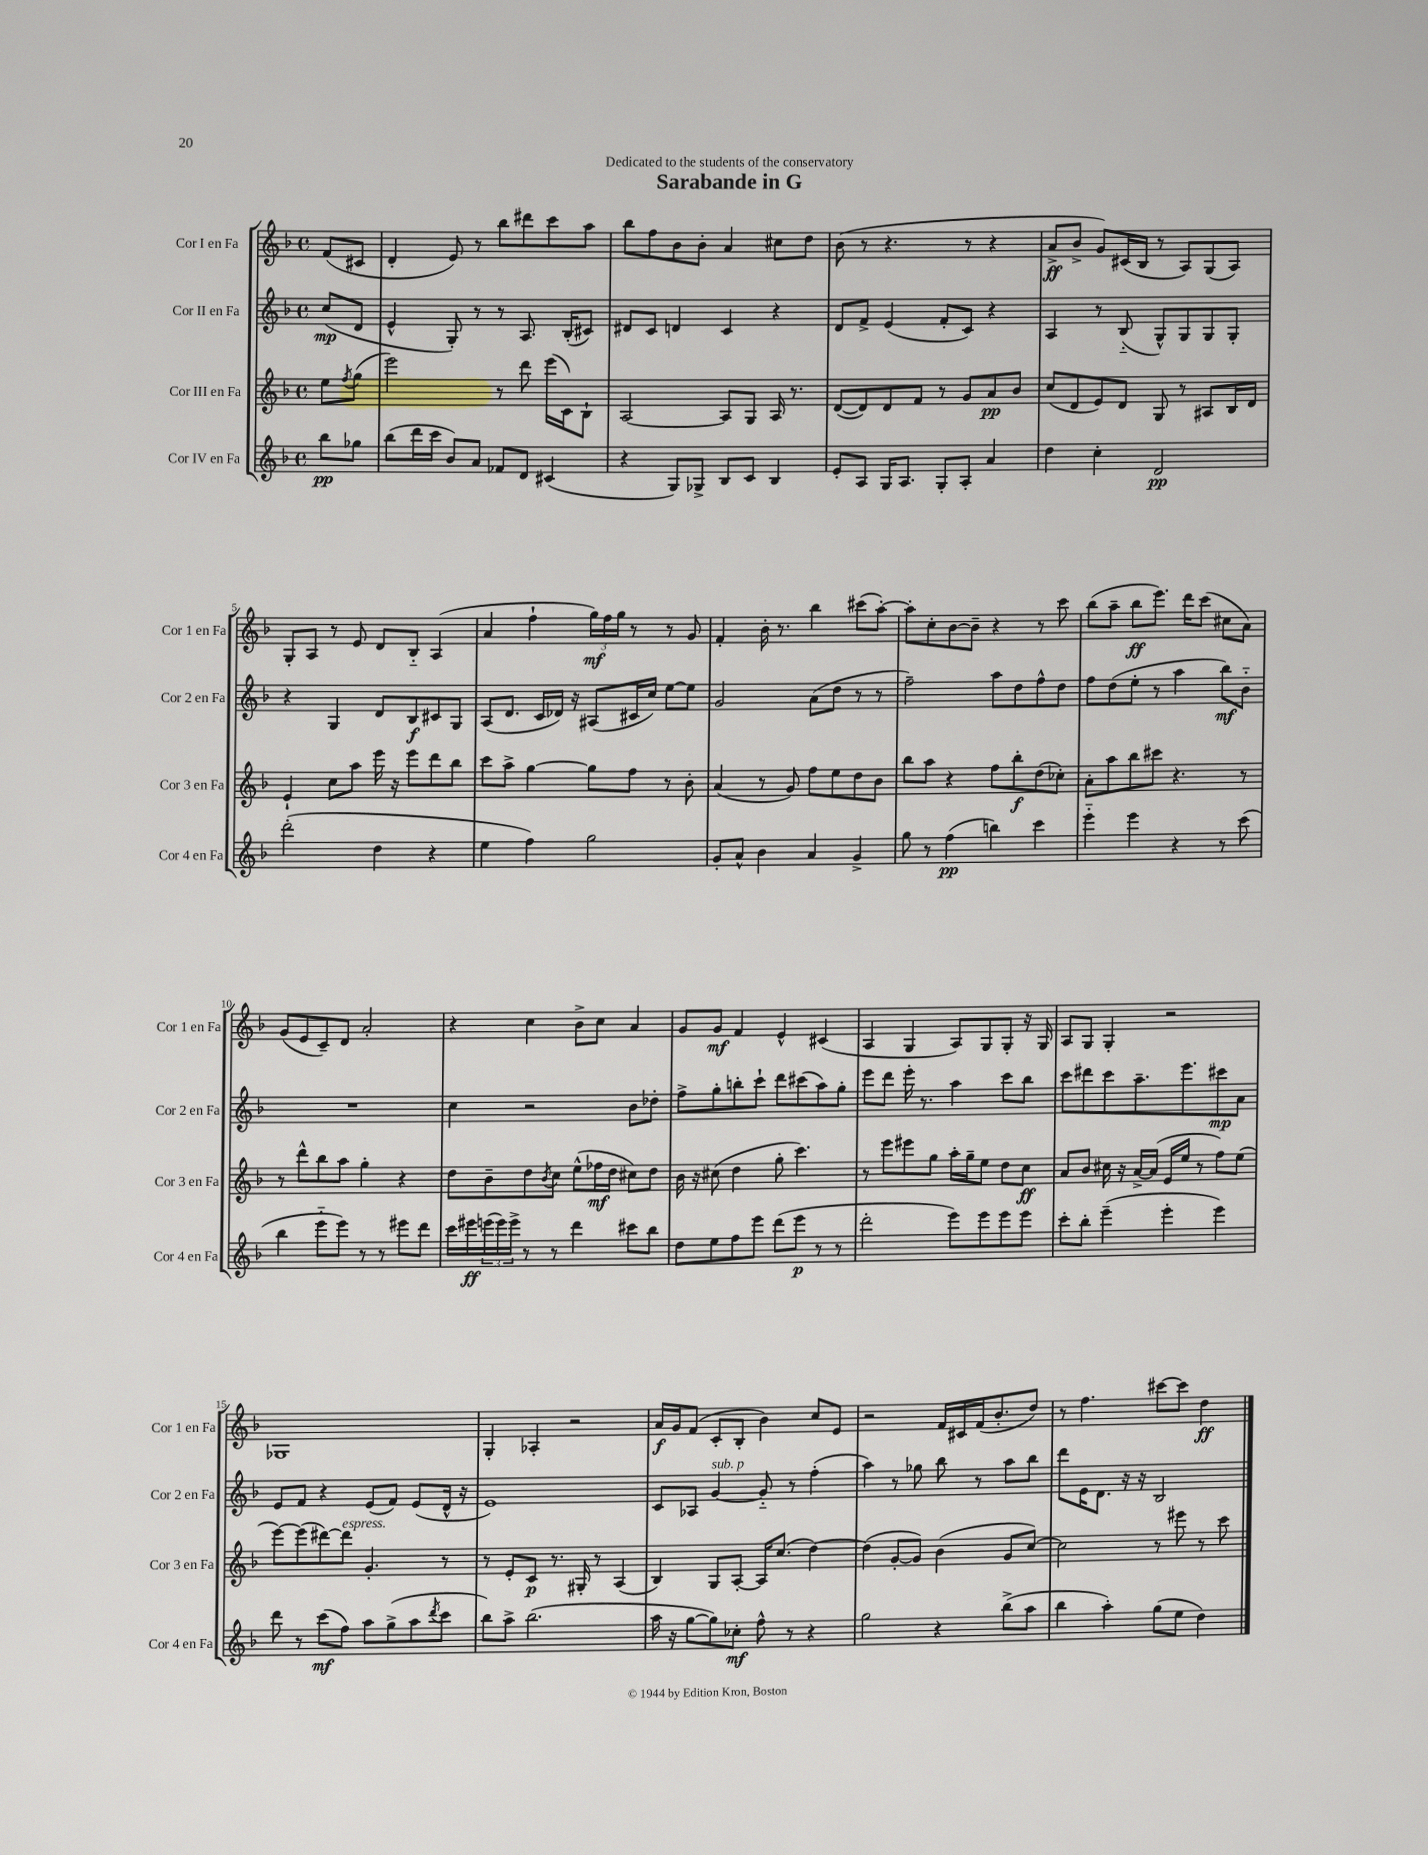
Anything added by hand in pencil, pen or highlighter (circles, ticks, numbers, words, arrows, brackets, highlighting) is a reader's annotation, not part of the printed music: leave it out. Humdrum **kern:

**kern	**kern	**kern	**kern
*staff4	*staff3	*staff2	*staff1
*clefG2	*clefG2	*clefG2	*clefG2
*k[b-]	*k[b-]	*k[b-]	*k[b-]
*M4/4	*M4/4	*M4/4	*M4/4
*met(c)	*met(c)	*met(c)	*met(c)
8bb-\L	8ee\L	(8cc/L	(8f/L
.	8qff/	.	.
8gg-\J	(8gg\J	8d/J	8c#/J
=	=	=	=
(8bb-\L	2eee\)	4e^^/	4d'/
16ddd\L	.	.	.
16ccc\JJ	.	.	.
8b-/L)	.	8G'/)	8e/)
8a/J	.	8r	8r
8f-/L	8r	8r	8bb-\L
8d/J	8ddd\	8.A/	8ddd#\
(4c#/	(16eee\LL	.	8ccc\
.	16c\J)	(16B-'/LK	.
.	8B-`\J	8c#/J)	8aa\J
=	=	=	=
4r	[2A/	8d#/L	8bb-\L
.	.	8c/J	8ff\
8G/L)	.	4d/	8b-\
8G-^/J	.	.	8b-'\J
8B-/L	8A/]L	4c/	4a/
8c/J	8G/J	.	.
4B-/	16A/	4r	8cc#\L
.	8.r	.	.
.	.	.	8dd\J
=	=	=	=
8e'/L	([8d/L	8d/L	(8b-\
8A/J	8d/])	8f^/J	8r
16G/LK	8d/	(4e/	4.r
8.A/J	.	.	.
.	8f/J	.	.
8G'/L	8r	8f'/L	.
8A'/J	8g/L	8c/J)	8r
4a/	8a/	4r	4r
.	8b-/J	.	.
=	=	=	=
4dd\	(8cc/L	4A/	8a^/L
.	8d/	.	8b-^/J
4cc'\	8e/)	8r	8g/L)
.	8d/J	(8B-'~/	(16c#/L
.	.	.	16B-/JJ
2d/	8G/	8G^^/L)	8r
.	8r	8G/	8A/L)
.	8A#/L	8G/	(8G/
.	16B-/L	8G'/J	8A/J)
.	16d/JJ	.	.
=	=	=	=
(2ddd'\	4e`/	4r	8G'/L
.	.	.	8A/J
.	8cc\L	4G/	8r
.	8aa\J	.	8e/
4dd\	16eee\	8d/L	8d/L
.	16r	.	.
.	8eee\L	8B-/	8B-'~/J
4r	8ddd\	8c#/	(4A/
.	8bb-\J	8G/J	.
=	=	=	=
4ee\	8ccc\L	(8A/L	4a/
.	8aa^\J	8.d/J	.
4ff\)	[4gg\	.	4ff`\
.	.	16c/LL	.
.	.	16d-/JJ)	.
.	.	16r	.
2gg\	8gg\]L	(8A#/L	24gg\LL)
.	.	.	24ff\
.	.	.	24gg\JJ
.	8ff\J	16c#/L	8r
.	.	16cc/JJ)	.
.	8r	[8ee\L	8r
.	8b-'\	8ee\]J	8g/
=	=	=	=
8g'/L	(4a/	2g/	4f'/
8a^^/J	.	.	.
4b-\	8r	.	16b-'\
.	.	.	8.r
.	8g/)	.	.
4a/	8ff\L	(8a\L	4bb-\
.	8ee\	8dd\J	.
4g^/	8dd\	8r	(8ccc#\L
.	8b-\J	8r	[8aa'\J)
=	=	=	=
8gg\	8bb-\L	2ff~\)	8aa'\]L
8r	8aa\J	.	8cc'\
(4ff\	4r	.	[8b-\
.	.	.	8b-~\]J
4bb\)	8ff\L	8aa\L	4r
.	8bb-'\	8dd\	.
4ccc\	(8dd\	8ff^^\	8r
.	8cc-'\J)	8dd\J	8ccc\
=	=	=	=
4eee'~\	8a'\L	8ff\L	(8bb-\L
.	8aa\	(8dd\	8aa~\J
4eee\	8bb-\	8ee'\J	8bb-\L
.	8ccc#\J	8r	8.eee\J)
4r	4.r	4aa\	.
.	.	.	16ddd\LK
.	.	.	(8ccc\J
8r	.	8bb-\L)	8cc#\L
(8ccc\	8r	8b-'~\J	8a\J)
=	=	=	=
4bb-\	8r	1r	(8g/L
.	8ddd^^\L	.	8e/
8eee'~\L	8bb-\	.	8c~/)
8eee\J)	8aa\J	.	8d/J
8r	4gg'\	.	2a'/
8r	.	.	.
8eee#\L	4r	.	.
8ddd\J	.	.	.
=	=	=	=
16ccc\LL	8dd\L	4cc\	4r
16eee#\	.	.	.
(24eee\	8b-~\	.	.
24eee\)	.	.	.
24eee^\JJ	.	.	.
8r	8dd\	2r	4cc\
.	8qb-/	.	.
8r	8cc\J	.	.
4ddd\	(8ee^^\L	.	8b-^\L
.	16ff-\L	.	8cc\J
.	16dd\JJ	.	.
8ccc#\L	8cc#\L)	8b-\L	4a/
8bb-\J	8dd\J	8dd-'\J	.
=	=	=	=
8dd\L	16b-\	8ff^\L	8g/L
.	16r	.	.
8ee\	(8cc#\	8gg'\	8g/J
8ff\	4dd\	8bb'\	4f/
8eee\J	.	8ccc`\J	.
(8ddd\L	8gg'\	8ddd\L	4e^^/
8eee\J	4.ccc\)	(8ccc#\	.
8r	.	8aa\)	(4c#/
8r	.	8gg'\J	.
=	=	=	=
2ddd'\	8r	8eee\L	4A/
.	8eee\L	8ddd\J	.
.	8eee#\	16eee'\	4G/
.	.	8.r	.
.	8gg\J	.	.
8eee\L)	16aa'\LL	4aa\	8A/L)
.	16gg~\J	.	.
8eee\	8ee\J	.	8G/
8eee\	8dd\L	8ccc\L	8G'/J
8eee\J	8cc\J	8bb-\J	16r
.	.	.	16G/
=	=	=	=
8ccc'\L	8a/L	8ccc\L	8A/L
8bb-'\J	8b-/J	8ddd#\	8G/J
(4eee~\	16cc#\	8ccc\	4G'/
.	16r	.	.
.	[16a^/LL	8.aa~\	.
.	(16a/]JJ	.	.
4eee'\	16e/LL	.	2r
.	16ee/JJ	8.eee\	.
.	8r	.	.
4eee\)	8ff\L)	8ccc#\	.
.	(8ee\J	8a\J	.
=	=	=	=
8ddd\	[8eee\L)	8e/L	1G-
8r	(8eee\]	8f/J	.
(8ccc\L	[8ddd#\)	4r	.
8ff\J)	8ddd#\]J	.	.
8aa\L	4.g'/	(8e/L	.
(8gg^\	.	8f/J)	.
8aa\	.	(8e/L	.
8qddd/	.	.	.
8ccc\J	8r	16d^^/Jk	.
.	.	16r	.
=	=	=	=
8bb-\L)	8r	1e)	4G'/
8aa^\J	8e'/L	.	.
(2.bb-\	8c/J	.	4A-'/
.	8.r	.	.
.	.	.	2r
.	16G#'/	.	.
.	8r	.	.
.	(4A/	.	.
=	=	=	=
16aa\	4B-/)	8c/L	16a/LL
16r	.	.	16g/J
[8gg\L	.	8A-/J	(8f/J
8gg\])	8G/L	[4g/	8c'/L
8cc-'\J	[8A'/J	.	8B-'/J
8ff^^\	16A/]LK	8g'~/]	4b-\)
.	(8.cc/J	.	.
8r	.	8r	.
4r	[4dd\)	(4ff'\	8cc/L
.	.	.	8e/J
=	=	=	=
2gg\	(4dd\]	4aa\)	2r
.	[8g'/L	8r	.
.	8g/]J)	8gg-\	.
4r	(4b-\	8bb-\	16f/LL
.	.	.	16c#/
.	.	8r	(16f/J
.	.	.	8.b-'/
(8bb-^\L	8g/L	8aa\L	.
8aa\J	[8cc/J)	8bb-\J	8dd/J)
=	=	=	=
4bb-\	2cc\]	8ddd\L	8r
.	.	16e\K	4.ff\
.	.	8.d\J	.
4aa'\)	.	.	.
.	.	16r	.
.	.	16r	.
(8gg\L	8r	2B-/	[8ccc#\L
8ee\J	8eee#\	.	8ccc#\]J
4dd\)	8r	.	4dd\
.	8ccc\	.	.
==	==	==	==
*-	*-	*-	*-
